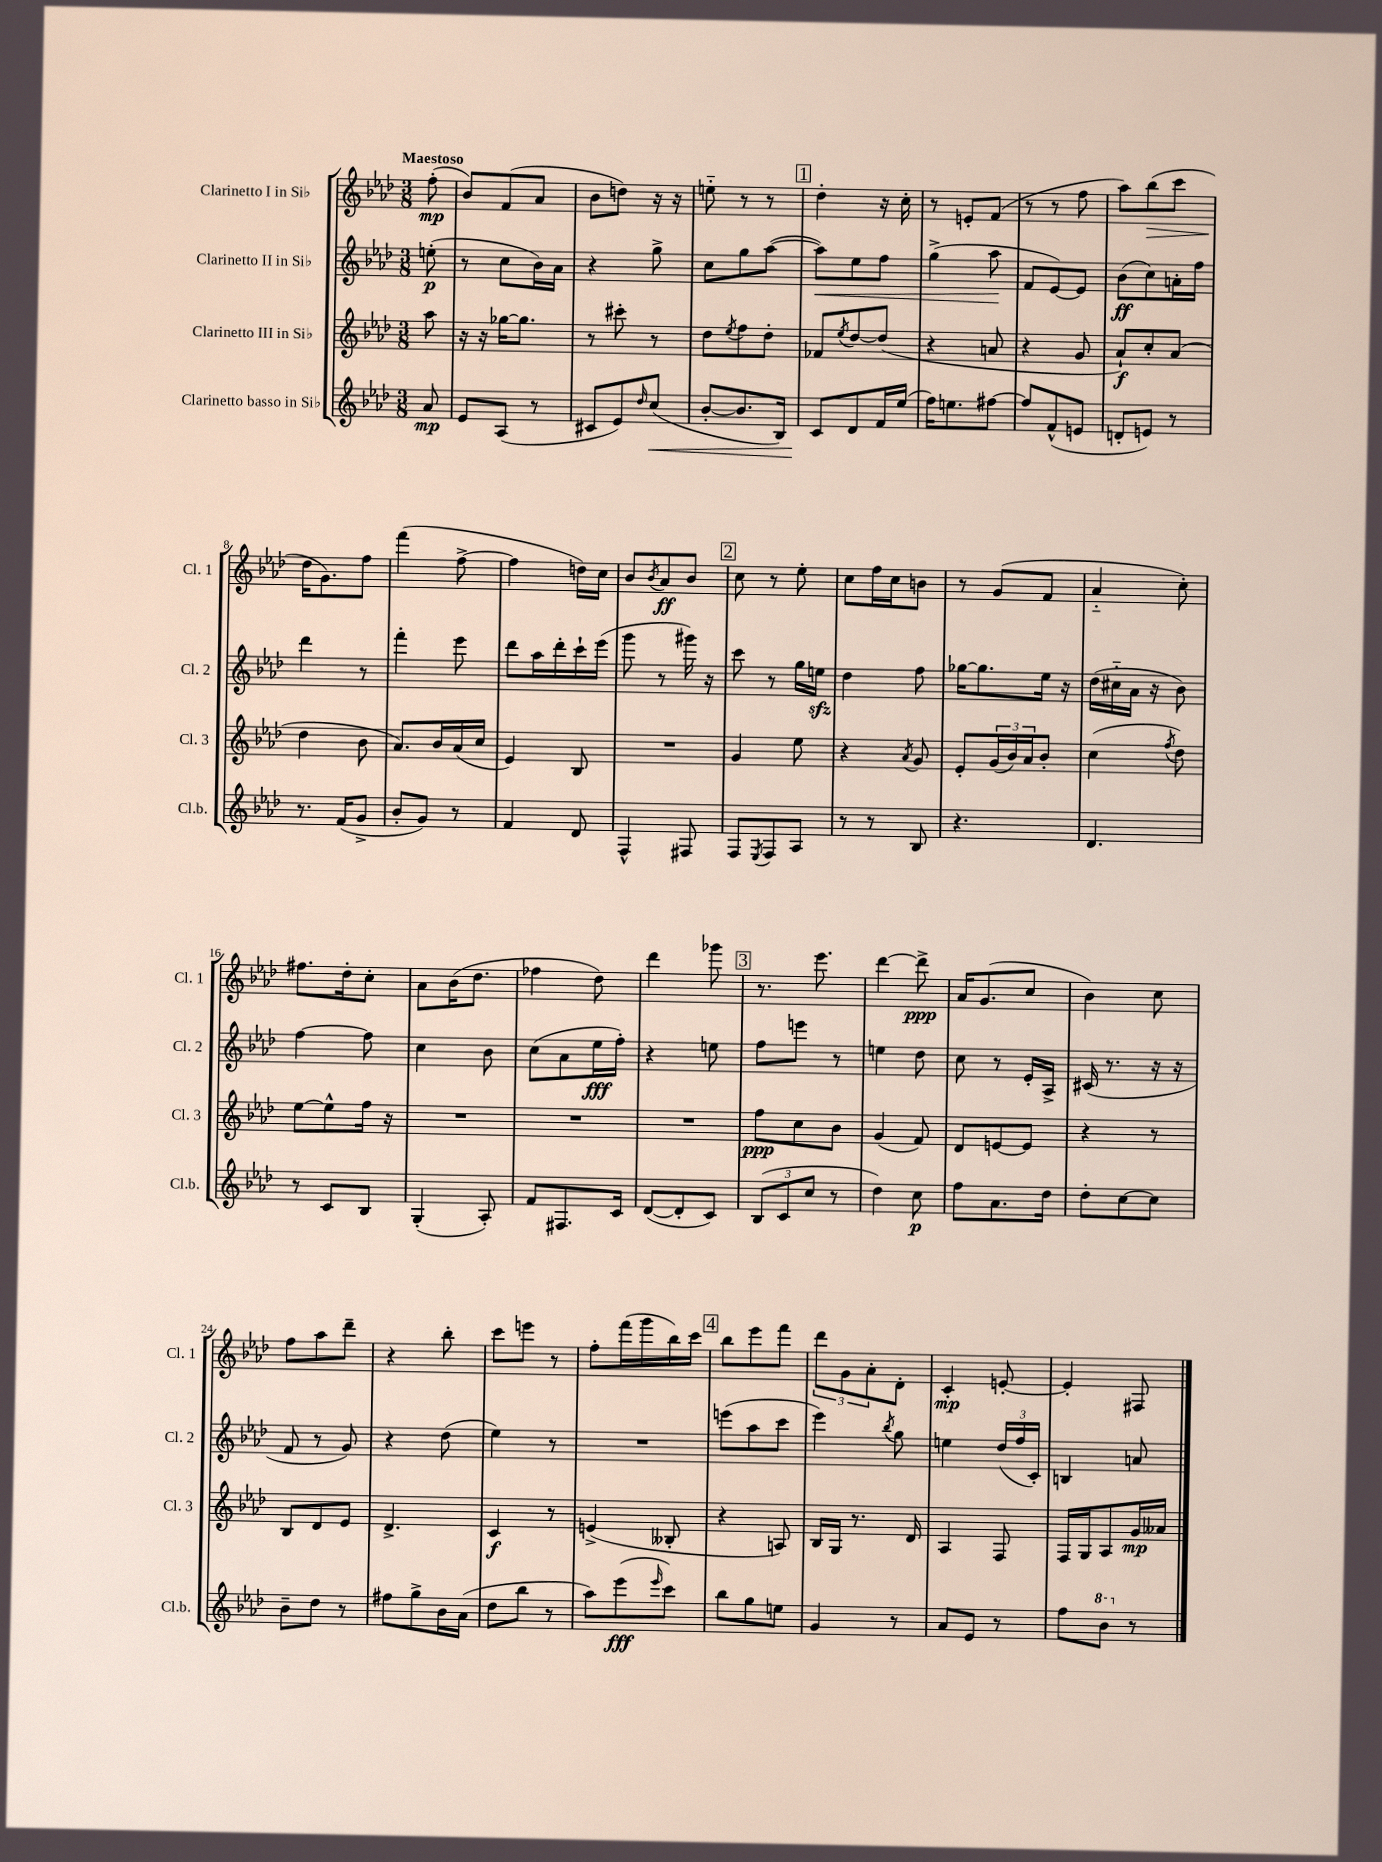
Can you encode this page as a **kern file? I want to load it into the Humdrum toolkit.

**kern	**kern	**kern	**kern
*staff4	*staff3	*staff2	*staff1
*clefG2	*clefG2	*clefG2	*clefG2
*k[b-e-a-d-]	*k[b-e-a-d-]	*k[b-e-a-d-]	*k[b-e-a-d-]
*M3/8	*M3/8	*M3/8	*M3/8
8a-/	8aa-\	(8ee'\	(8ff'\
=	=	=	=
8e-/L	16r	8r	8b-/L)
.	16r	.	.
(8A-/J	[16gg-\LK	8cc\L	(8f/
.	8.gg-\]J	.	.
8r	.	16b-\L)	8a-/J
.	.	16a-\JJ	.
=	=	=	=
8c#/L	8r	4r	8b-\L
8e-/)	8ccc#'\	.	8dd\J)
16qqdd-/	.	.	.
(8cc/J	8r	8gg^\	16r
.	.	.	16r
=	=	=	=
[8b-'/L	8dd-\L	8cc\L	8ee'~\
.	8qee-/	.	.
8.b-/]	8ff\	8gg\	8r
.	8dd-'\J	([8aa-\J	8r
16B-/Jk)	.	.	.
=	=	=	=
8c/L	8f-/L	8aa-\]L)	4dd-'\
.	8qee-/	.	.
8d-/	[8dd-/	8ee-\	.
16f/L	(8dd-/]J	8ff\J	16r
(16ee-/JJ	.	.	16cc'\
=	=	=	=
16ff\LK)	4r	(4gg^\	8r
8.ee\	.	.	.
.	.	.	8e'/L
[8ff#\J	8a/	8aa-\	(8f/J
=	=	=	=
8ff#/]L	4r	8f/L	8r
(8f^^/	.	[8e-/)	8r
8e/J	8g/	8e-/]J	8ff\
=	=	=	=
8d'/L	8a-`/L)	(8b-\L	8aa-\L)
8e/J)	8cc'/	8cc\)	(8bb-\
8r	(8a-/J	16a'\L	8ccc\J
.	.	16ff\JJ	.
=	=	=	=
8.r	4dd-\	4ddd-\	16dd-\LK
.	.	.	8.g\)
(16f/LK	.	.	.
8g^/J	8b-\	8r	8ff\J
=	=	=	=
8b-'/L	8.a-/L)	4fff'\	(4fff\
8g/J)	.	.	.
.	16b-/L	.	.
8r	(16a-/	8eee-\	[8ff^\
.	16cc/JJ	.	.
=	=	=	=
4f/	4e-/)	8ddd-\L	4ff\]
.	.	16aa-\L	.
.	.	16ddd-'\	.
8d-/	8B-/	16ccc`\	16dd\LL)
.	.	(16eee-\JJ	16cc\JJ
=	=	=	=
4F^^/	4.r	8ggg\	8b-/L
.	.	.	8qb-/
.	.	8r	8a-/
8F#/	.	16ggg#\)	8b-/J
.	.	16r	.
=	=	=	=
8F/L	4g/	8ccc\	8cc\
8qE-/	.	.	.
8F/	.	8r	8r
8A-/J	8ee-\	16gg\LL	8ee-'\
.	.	16ee\JJ	.
=	=	=	=
8r	4r	4dd-\	8cc\L
8r	.	.	16ff\L
.	.	.	16cc\J
.	8qa-/	.	.
8B-/	8g/	8ff\	8b\J
=	=	=	=
4.r	8e-'/L	[16gg-\LK	8r
.	.	8.gg-\]	.
.	(24g/L	.	(8g/L
.	24b-/)	.	.
.	24a-/J	.	.
.	8b-'/J	16ee-\Jk	8f/J
.	.	16r	.
=	=	=	=
4.d-/	(4cc\	(16dd-\LL	4a-'~/
.	.	16cc#'~\	.
.	.	16a-\JJ	.
.	.	16r	.
.	8qff/	.	.
.	8dd-\)	8b-\)	8cc'\)
=	=	=	=
8r	[8ee-\L	[4ff\	8.ff#\L
8c/L	8ee-^^\]	.	.
.	.	.	16dd-'\k
8B-/J	16ff\Jk	8ff\]	8cc'\J
.	16r	.	.
=	=	=	=
(4G'/	4.r	4cc\	8a-\L
.	.	.	(16b-\K
.	.	.	8.dd-\J
8A-'/)	.	8b-\	.
=	=	=	=
8f/L	4.r	(8cc\L	4ff-\
8.F#/	.	8a-\	.
.	.	16ee-\L	8dd-\)
16c/Jk	.	16ff'\JJ)	.
=	=	=	=
([8d-/L	4.r	4r	4ddd-\
8d-'/]	.	.	.
8c/J)	.	8ee\	8ggg-\
=	=	=	=
(12B-/L	8ff\L	8ff\L	8.r
12c/	.	.	.
.	8cc\	8eee\J	.
12cc/J	.	.	.
.	.	.	8.eee-\
8r	8b-\J	8r	.
=	=	=	=
4dd-\)	(4g/	4ee\	[4ddd-\
8cc\	8f/)	8dd-\	8ddd-^\]
=	=	=	=
8ff\L	8d-/L	8cc\	16a-/LK
.	.	.	(8.g/
8.a-\	[8e/	8r	.
.	8e/]J	16e-'/LL	8cc/J
16dd-\Jk	.	16A-^/JJ	.
=	=	=	=
8dd-'\L	4r	(16c#/	4b-\)
.	.	8.r	.
[8cc\	.	.	.
8cc\]J	8r	16r	8cc\
.	.	16r	.
=	=	=	=
8b-~\L	8B-/L	8f/	8ff\L
8dd-\J	8d-/	8r	8aa-\
8r	8e-/J	8g/)	8ddd-~\J
=	=	=	=
8ff#\L	4.d-^/	4r	4r
8gg^\	.	.	.
16b-\L	.	(8dd-\	8bb-'\
(16a-\JJ	.	.	.
=	=	=	=
8dd-\L	4c/	4ee-\)	8ccc\L
8bb-\J	.	.	8eee\J
8r	8r	8r	8r
=	=	=	=
8aa-\L)	(4e^/	4.r	8ff'\L
(8eee-\	.	.	(16fff\L
.	.	.	16ggg\
16qqeee-/	.	.	.
8ccc\J)	8B--'/	.	16bb-\)
.	.	.	16ccc\JJ
=	=	=	=
8bb-\L	4r	(8eee\L	8bb-\L
8gg\	.	8aa-\	8eee-\
8ee\J	8A/)	8ccc\J	8fff\J
=	=	=	=
4g/	16B-/LL	4eee-\)	12ddd-\L
.	16G/JJ	.	.
.	.	.	12g\
.	8.r	.	.
.	.	.	12a-'\
.	.	8qbb-/	.
8r	.	8gg\	8d-'\J
.	16d-/	.	.
=	=	=	=
8a-/L	4A-/	4ee\	4c'/
8e-/J	.	.	.
8r	8F/	(24dd-/LL	[8e'/
.	.	24ff/	.
.	.	24c'/JJ)	.
=	=	=	=
8ff\L	16F/LL	4B/	4e'/]
.	16G/J	.	.
8bb-\J	8A-/	.	.
8r	16g/L	8a/	8F#/
.	16a--/JJ	.	.
==	==	==	==
*-	*-	*-	*-
